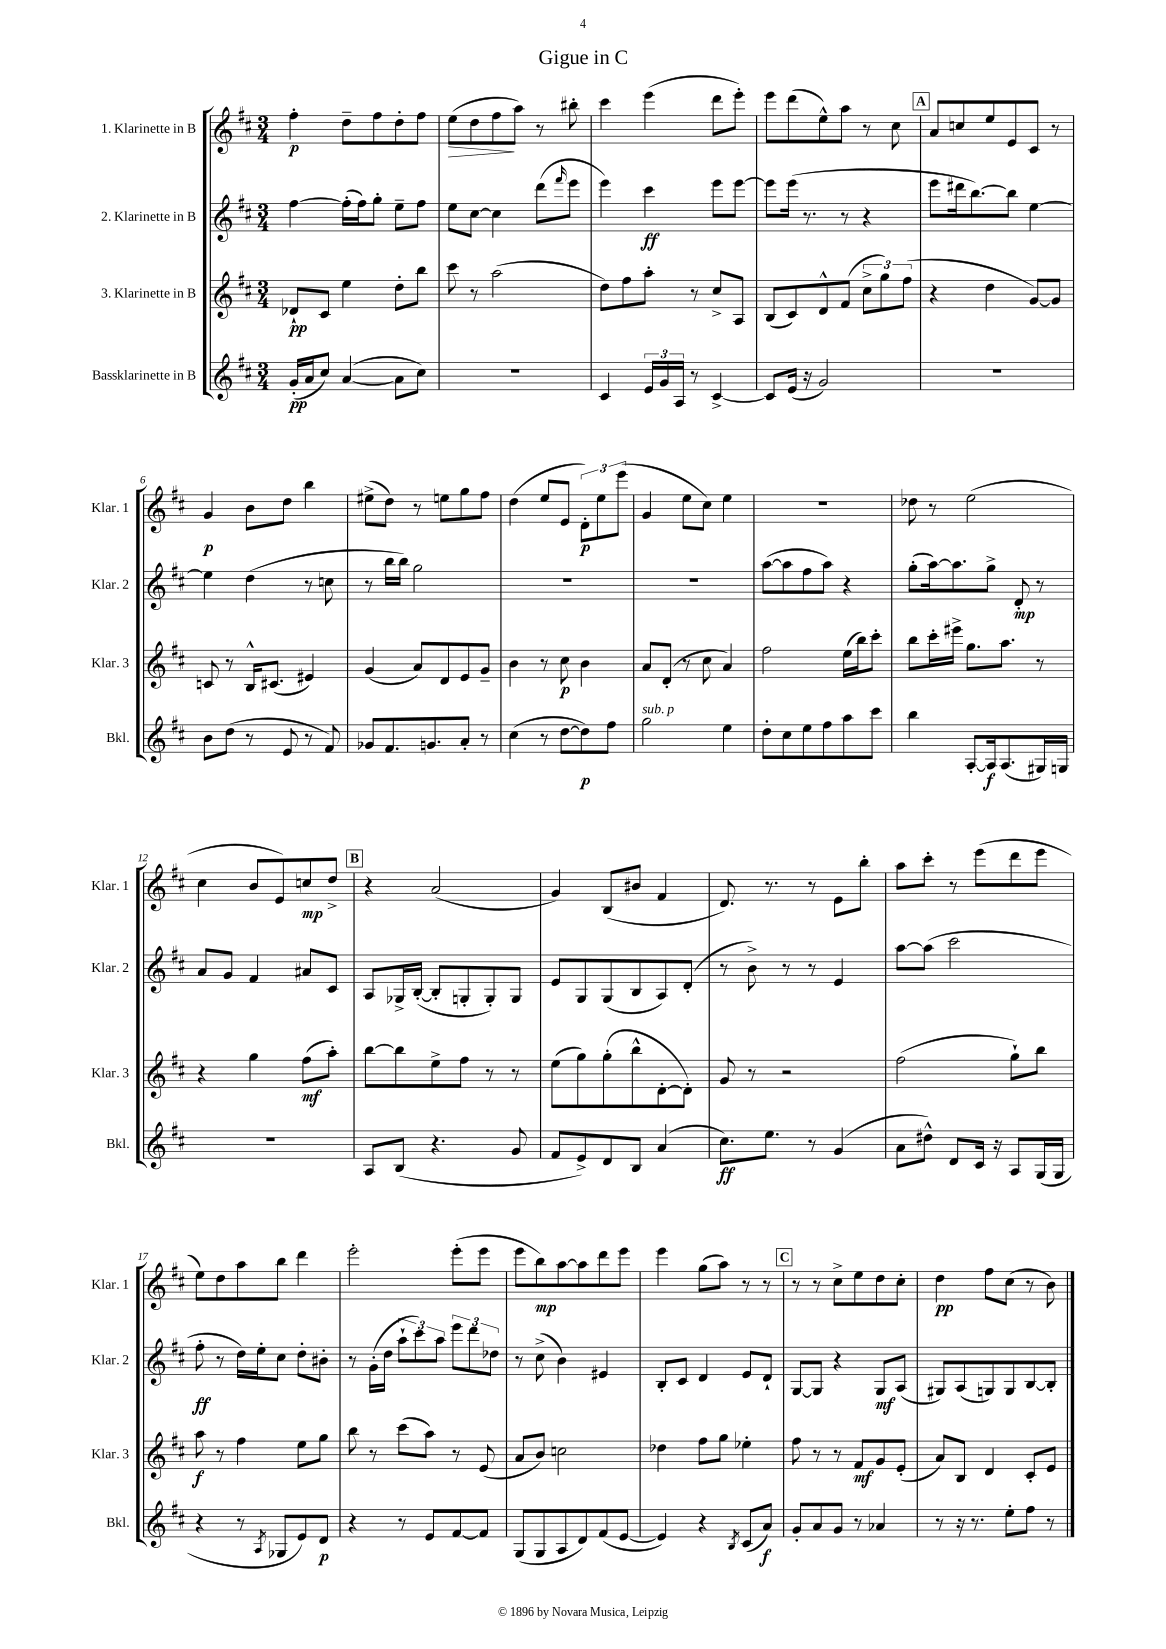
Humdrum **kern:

**kern	**dynam	**kern	**dynam	**kern	**dynam	**kern	**dynam
*part4	*part4	*part3	*part3	*part2	*part2	*part1	*part1
*staff4	*staff4	*staff3	*staff3	*staff2	*staff2	*staff1	*staff1
*I"Bassklarinette in B	*	*I"3. Klarinette in B	*	*I"2. Klarinette in B	*	*I"1. Klarinette in B	*
*I'Bkl.	*	*I'Klar. 3	*	*I'Klar. 2	*	*I'Klar. 1	*
*clefG2	*	*clefG2	*	*clefG2	*	*clefG2	*
*k[f#c#]	*	*k[f#c#]	*	*k[f#c#]	*	*k[f#c#]	*
*M3/4	*	*M3/4	*	*M3/4	*	*M3/4	*
=1	=1	=1	=1	=1	=1	=1	=1
(16g'/LL	pp	8d-X`/L	pp	[4ff#\	.	4ff#'\	p
16a/J	.	.	.	.	.	.	.
8cc#/J)	.	8c#/J	.	.	.	.	.
([4a/	.	4ee\	.	(16ff#'\LL]	.	8dd~\L	.
.	.	.	.	16ff#\J)	.	.	.
.	.	.	.	8gg'\J	.	8ff#\	.
8a\L]	.	8dd'\L	.	8ee~\L	.	8dd'\	.
8cc#\J)	.	8bb\J	.	8ff#\J	.	8ff#\J	.
=2	=2	=2	=2	=2	=2	=2	=2
!	!	!	!	!	!	!	!LO:HP:b
2.r	.	8ccc#\	.	8ee\L	.	(8ee\L	>
.	.	8r	.	[8cc#\J	.	8dd\	.
.	.	(2aa\	.	4cc#\]	.	8ff#\	.
.	.	.	.	.	.	8aa\J)	]
.	.	.	.	(8ddd\L	.	8r	.
.	.	.	.	16qqfff#/	.	.	.
.	.	.	.	8eee\J	.	8bb#X'\	.
=3	=3	=3	=3	=3	=3	=3	=3
4c#/	.	8dd\L)	.	4eee\)	.	4ccc#\	.
.	.	8ff#\	.	.	.	.	.
24e/LL	.	8aa'\J	.	4ccc#\	ff	(4eee\	.
24g/	.	.	.	.	.	.	.
24A/JJ	.	.	.	.	.	.	.
8r	.	8r	.	.	.	.	.
[4c#^/	.	8cc#^/L	.	8eee\L	.	8ddd\L	.
.	.	8A/J	.	[8eee\J	.	8eee'\J)	.
=4	=4	=4	=4	=4	=4	=4	=4
8c#/L]	.	(8B/L	.	8eee\L]	.	8eee\L	.
(16e/Jk	.	8c#/)	.	(16eee\Jk	.	(8ddd\	.
16r	.	.	.	8.r	.	.	.
2g/)	.	8d^^/	.	.	.	8ee^^\)	.
.	.	(8f#/J	.	8r	.	8aa\J	.
.	.	12cc#^\L	.	4r	.	8r	.
.	.	12gg\)	.	.	.	.	.
.	.	.	.	.	.	8cc#\	.
.	.	(12ff#\J	.	.	.	.	.
!!LO:REH:place=s1:t=A
=5	=5	=5	=5	=5	=5	=5	=5
2.r	.	4r	.	8eee\L	.	8a/L	.
.	.	.	.	16ddd#X\k	.	8ccn/	.
.	.	.	.	[8.bb\)	.	.	.
.	.	4dd\	.	.	.	8ee/	.
.	.	.	.	8bb\J]	.	8e/	.
.	.	[8g/L)	.	[4ee\	.	8c#/J	.
.	.	8g/J]	.	.	.	8r	.
!!LO:LB:g=z
=6	=6	=6	=6	=6	=6	=6	=6
8b\L	.	8cn/	.	4ee\]	.	4g/	p
(8dd\J	.	8r	.	.	.	.	.
8r	.	16B^^/KL	.	(4dd\	.	8b\L	.
.	.	(8.c#X/J	.	.	.	.	.
8e/	.	.	.	.	.	8dd\J	.
8r	.	4e#X/)	.	8r	.	4bb\	.
8f#/)	.	.	.	8ccn\	.	.	.
=7	=7	=7	=7	=7	=7	=7	=7
8g-X/L	.	(4g/	.	8r	.	(8ee#X^\L	.
8.f#/	.	.	.	16bb\LL	.	8dd\J)	.
.	.	.	.	16bb\JJ)	.	.	.
.	.	8a/L)	.	2gg\	.	8r	.
8.gn/	.	.	.	.	.	.	.
.	.	8d/	.	.	.	8een\L	.
8a'/J	.	8e/	.	.	.	8gg\	.
8r	.	8g~/J	.	.	.	8ff#\J	.
=8	=8	=8	=8	=8	=8	=8	=8
(4cc#\	.	4b\	.	2.r	.	(4dd\	.
8r	.	8r	.	.	.	8ee/L	.
[8dd\L	.	8cc#\	p	.	.	8e/J	.
8dd\])	p	4b\	.	.	.	12d'\L)	p
.	.	.	.	.	.	12ee\	.
8ff#\J	.	.	.	.	.	.	.
.	.	.	.	.	.	(12eee\J	.
=9	=9	=9	=9	=9	=9	=9	=9
!LO:TX:a:i:t=sub. p	!	!	!	!	!	!	!
2gg\	.	8a/L	.	2.r	.	4g/	.
.	.	(8d'/J	.	.	.	.	.
.	.	8r	.	.	.	8ee\L	.
.	.	8cc#\	.	.	.	8cc#\J)	.
4ee\	.	4a/)	.	.	.	4ee\	.
=10	=10	=10	=10	=10	=10	=10	=10
8dd'\L	.	2ff#\	.	([8aa\L	.	2.r	.
8cc#\	.	.	.	8aa\]	.	.	.
8ee\	.	.	.	8ff#\	.	.	.
8ff#\	.	.	.	8aa\J)	.	.	.
8aa\	.	(16ee\LL	.	4r	.	.	.
.	.	16bb\J)	.	.	.	.	.
8ccc#\J	.	8ccc#'\J	.	.	.	.	.
=11	=11	=11	=11	=11	=11	=11	=11
4bb\	.	8bb\L	.	(8gg'\L	.	8dd-X\	.
.	.	16ccc#'\L	.	[16aa\k)	.	8r	.
.	.	16eee#X^\JJ	.	8.aa\]	.	.	.
[8A'/L	.	8.gg\L	.	.	.	(2ee\	.
16A/k]	f	.	.	8gg^\J	.	.	.
(8.A/	.	8.aa\J	.	.	.	.	.
.	.	.	.	8d'/	mp	.	.
16G#X/L)	.	8r	.	8r	.	.	.
16Gn/JJ	.	.	.	.	.	.	.
!!LO:LB:g=z
=12	=12	=12	=12	=12	=12	=12	=12
2.r	.	4r	.	8a/L	.	4cc#\	.
.	.	.	.	8g/J	.	.	.
.	.	4gg\	.	4f#/	.	8b/L	.
.	.	.	.	.	.	8e/)	.
.	.	(8ff#\L	mf	8a#X/L	.	8ccn/	mp
.	.	8aa'\J)	.	8c#/J	.	8dd^/J	.
!!LO:REH:place=s1:t=B
=13	=13	=13	=13	=13	=13	=13	=13
8A/L	.	[8bb\L	.	8A/L	.	4r	.
(8B/J	.	8bb\]	.	16G-X^/L	.	.	.
.	.	.	.	([16B'/JJ	.	.	.
4.r	.	8ee^\	.	8B'/L]	.	(2a/	.
.	.	8ff#\J	.	8Gn'/	.	.	.
.	.	8r	.	8G'/)	.	.	.
8g/	.	8r	.	8G/J	.	.	.
=14	=14	=14	=14	=14	=14	=14	=14
8f#/L	.	(8ee\L	.	8e/L	.	4g/)	.
8e^/)	.	8gg\)	.	8G/	.	.	.
8d/	.	(8gg'\	.	(8G/	.	(8B/L	.
8B/J	.	8bb^^\	.	8B/	.	8b#X/J	.
(4a/	.	[8d'\	.	8A/)	.	4f#/	.
.	.	8d'\J])	.	(8d'/J	.	.	.
=15	=15	=15	=15	=15	=15	=15	=15
8.cc#\L)	ff	8g/	.	8r	.	8.d/)	.
.	.	8r	.	8b^\)	.	.	.
8.ee\J	.	.	.	.	.	8.r	.
.	.	2r	.	8r	.	.	.
8r	.	.	.	8r	.	8r	.
(4g/	.	.	.	4e/	.	8e\L	.
.	.	.	.	.	.	8bb'\J	.
=16	=16	=16	=16	=16	=16	=16	=16
8a\L	.	(2ff#\	.	[8aa\L	.	8aa\L	.
8dd#X^^\J)	.	.	.	(8aa\J]	.	8ccc#'\J	.
8d/L	.	.	.	2ccc#\	.	8r	.
16c#/Jk	.	.	.	.	.	(8eee\L	.
16r	.	.	.	.	.	.	.
8A/L	.	8gg`\L)	.	.	.	8ddd\	.
(16G/L	.	8bb\J	.	.	.	8eee\J	.
16G/JJ	.	.	.	.	.	.	.
!!LO:LB:g=z
=17	=17	=17	=17	=17	=17	=17	=17
4r	.	8aa\	f	8ff#'\	ff	8ee\L)	.
.	.	8r	.	8r	.	8dd\	.
8r	.	4ff#\	.	16dd\LL)	.	8aa\	.
.	.	.	.	16ee'\J	.	.	.
8qA/	.	.	.	.	.	.	.
8G-X/L	.	.	.	8cc#\J	.	8bb\J	.
8e/)	.	8ee\L	.	8dd'\L	.	4ddd\	.
8d/J	p	8gg\J	.	8b#X'\J	.	.	.
=18	=18	=18	=18	=18	=18	=18	=18
4r	.	8bb\	.	8r	.	2eee'\	.
.	.	8r	.	(16g'\LL	.	.	.
.	.	.	.	16dd\JJ	.	.	.
8r	.	(8ccc#\L	.	12aa`\L	.	.	.
.	.	.	.	12ccc#\)	.	.	.
8e/L	.	8aa\J)	.	.	.	.	.
.	.	.	.	12aa\J	.	.	.
[8f#/	.	8r	.	12eee\L	.	(8eee'\L	.
.	.	.	.	12ddd\	.	.	.
8f#/J]	.	(8e/	.	.	.	8eee\J	.
.	.	.	.	12dd-X\J	.	.	.
=19	=19	=19	=19	=19	=19	=19	=19
(8G/L	.	8a/L	.	8r	.	8eee\L	.
8G/	.	8b/J)	.	(8cc#^\	.	8bb\)	mp
8A/	.	2ccn\	.	4b\)	.	[8aa\	.
8d/)	.	.	.	.	.	8aa\]	.
(8f#/	.	.	.	4e#X/	.	8ddd\	.
[8e/J	.	.	.	.	.	8eee\J	.
=20	=20	=20	=20	=20	=20	=20	=20
4e/])	.	4dd-X\	.	8B'/L	.	4eee\	.
.	.	.	.	8c#/J	.	.	.
4r	.	8ff#\L	.	4d/	.	(8gg\L	.
.	.	8gg\J	.	.	.	8aa\J)	.
8qB/	.	.	.	.	.	.	.
(8c#/L	.	4ee-X'\	.	8e/L	.	8r	.
8a/J)	f	.	.	8d`/J	.	8r	.
!!LO:REH:place=s1:t=C
=21	=21	=21	=21	=21	=21	=21	=21
8g'/L	.	8ff#\	.	[8G/L	.	8r	.
8a/	.	8r	.	8G/J]	.	8r	.
8g/J	.	8r	.	4r	.	8cc#^\L	.
8r	.	8f#/L	mf	.	.	8ee\	.
4a-X/	.	8g/	.	8G/L	mf	8dd\	.
.	.	(8e'/J	.	(8A/J	.	8cc#'\J	.
=22	=22	=22	=22	=22	=22	=22	=22
8r	.	8a/L)	.	8G#X/L)	.	4dd\	pp
16r	.	8B/J	.	(8A/	.	.	.
8.r	.	.	.	.	.	.	.
.	.	4d/	.	8Gn/)	.	8ff#\L	.
8ee'\L	.	.	.	8G/	.	(8cc#\J	.
8ff#\J	.	8c#'/L	.	[8B/	.	8r	.
8r	.	8e/J	.	8B'/J]	.	8b\)	.
==	==	==	==	==	==	==	==
*-	*-	*-	*-	*-	*-	*-	*-
